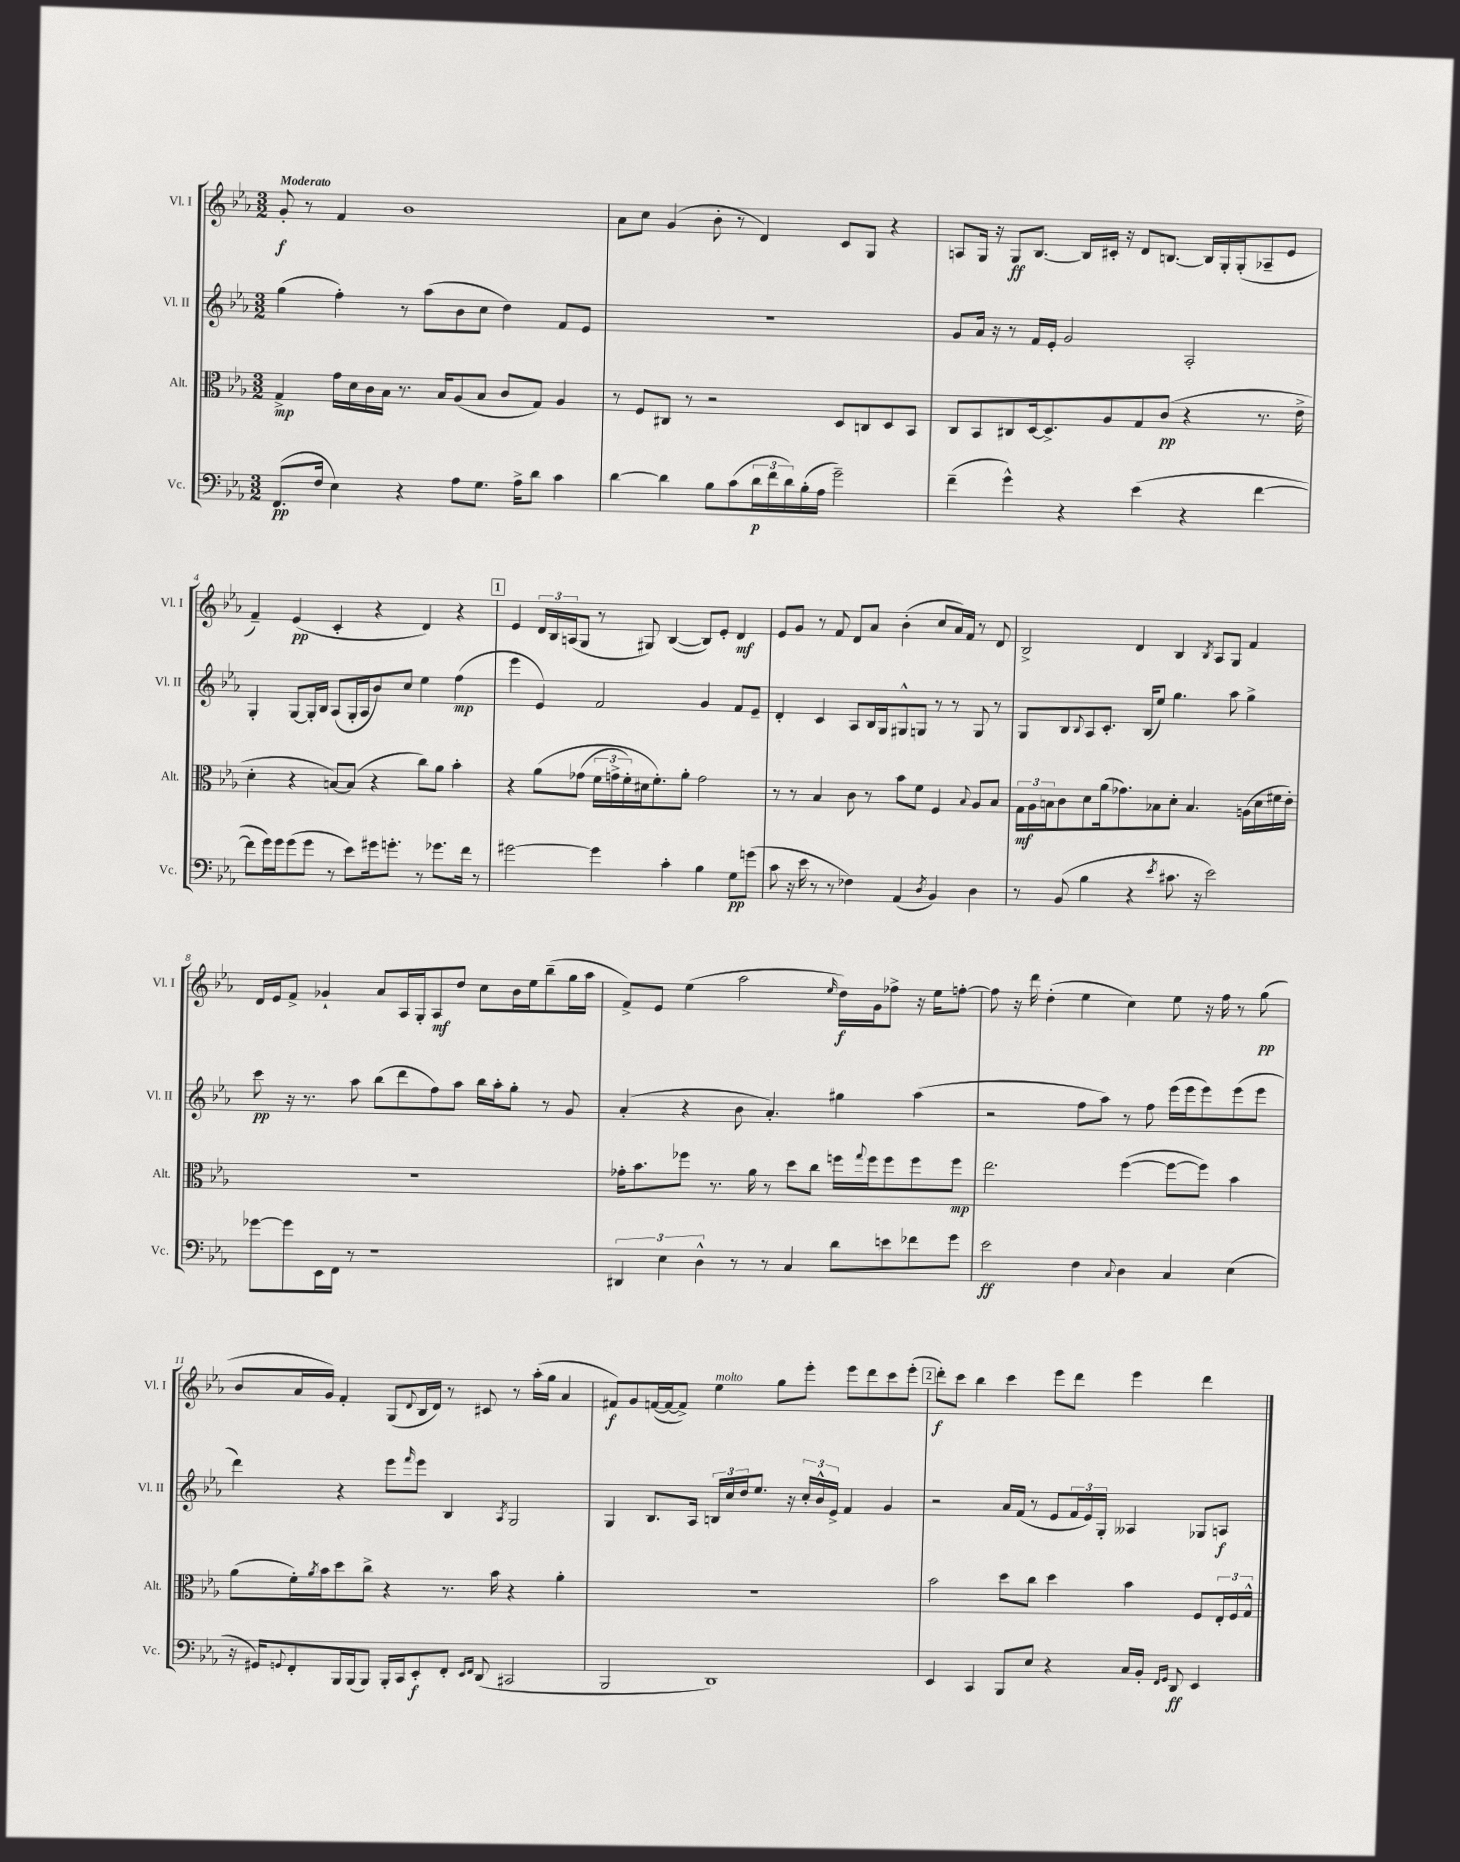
<<
\new StaffGroup <<
\new Staff = "s0" \with { instrumentName = "Vl. I" shortInstrumentName = "Vl. I" } {
    \clef treble \key ees \major \numericTimeSignature \time 3/2 \tempo "Moderato"
    g'8-.\f r8 f'4 bes'1 |
    aes'8 c''8 g'4( bes'8-. r8 d'4) c'8 g8 r4 |
    a8 g16 r16 g8\ff bes8.~ bes16 cis'16-. r16 d'8 b8.~ b16 g16-. g16-.( aes8-- ees'8 |
    f'4--) ees'4\pp( c'4-. r4 d'4) r4 |
    \mark \markup { \box "1" } ees'4 \tuplet 3/2 { d'16 bes16 a16( } g8 r8 gis8) bes4~( bes8) ees'8-. d'4\mf |
    ees'8 g'8 r8 f'8 d'8 aes'8 bes'4-.( c''8 aes'16) f'16 r8 d'8 |
    bes2-> d'4 bes4 \acciaccatura { bes8 } aes8 g8 f'4 |
    d'16 ees'16 f'8-> ges'4-! aes'8 aes16 g16-. aes8\mf d''8 c''8 bes'16 ees''16 bes''8--( g''16 aes''16 |
    f'8->) ees'8 ees''4( aes''2 \grace { ees''16 } d''16\f) g'16 fes''8-> r16 ees''16 f''8~-. |
    f''8 r16 d'''16 d''4-.( ees''4 c''4) ees''8 r16 f''16 r8 g''8\pp( |
    bes'8 aes'16 g'16) f'4-. g8( \appoggiatura { d'8 } bes16 d'16) r8 cis'8 r8 aes''16-.( g''16 aes'4 |
    fis'8\f) g'8 f'16~( f'16~ f'8->) ees''4^\markup { \italic "molto" } g''8 ees'''8-. ees'''8 d'''8 c'''8 ees'''8-.( |
    \mark \markup { \box "2" } d'''8-.\f) c'''8 bes''4 c'''4 ees'''8 d'''8 ees'''4 d'''4 \bar "|." |
}
\new Staff = "s1" \with { instrumentName = "Vl. II" shortInstrumentName = "Vl. II" } {
    \clef treble \key ees \major \numericTimeSignature \time 3/2
    g''4( f''4-.) r8 aes''8( bes'8 c''8 d''4) f'8 ees'8 |
    R1. |
    g'8 aes'16 r16 r8 f'16 ees'16-. g'2 aes2-. |
    g4-. g8~ g16-. bes16 aes8( g16-. aes16 bes'8) c''8 ees''4 f''4\mp( |
    \mark \markup { \box "1" } ees'''4 ees'4) f'2 g'4 f'8 ees'8-- |
    d'4-. c'4 aes8 bes16 g16 gis8-^ g8 r8 r8 g8 r8 |
    g8 bes8 \appoggiatura { bes8 } aes8 c'8.-. bes16( ees''8) g''4. aes''8 g''4-> |
    c'''8\pp r16 r8. aes''8 bes''8( d'''8 f''8) aes''8 bes''16 aes''16-. g''8-. r8 g'8 |
    aes'4-.( r4 bes'8 aes'4.-.) gis''4 aes''4( |
    r2 f''8 aes''8) r8 f''8 ees'''16( ees'''16 ees'''8) ees'''8( ees'''8 |
    d'''4) r4 ees'''8 \grace { f'''16 } ees'''8 bes4 \acciaccatura { aes8 } g2 |
    g4 bes8. aes16 \tuplet 3/2 { b16 c''16 d''16 } ees''8. r16 \tuplet 3/2 { c''16-. bes'16-^ ees'16-> } f'4 g'4 |
    \mark \markup { \box "2" } r2 aes'16 f'16( r8 ees'8 \tuplet 3/2 { f'16 ees'16) g16-. } aeses4 ges8 a8\f \bar "|." |
}
\new Staff = "s2" \with { instrumentName = "Alt." shortInstrumentName = "Alt." } {
    \clef alto \key ees \major \numericTimeSignature \time 3/2
    g4->\mp g'16 d'16 c'16 bes16 r8. bes16 aes8( bes8 c'8 g8) aes4 |
    r8 f8 cis8 r8 r2 d8 c8 d8 bes,8 |
    c8 bes,8 cis8 d16~ d8.-> aes8 g8 c'8\pp( r4 r8. ees'16-> |
    d'4-. r4 b8~) b8( r4 c''8) aes'8 bes'4-. |
    \mark \markup { \box "1" } r4 aes'8\( ges'8( \tuplet 3/2 { f'16 g'16-> f'16-.) } dis'16 f'8.-.\) aes'8-. g'2 |
    r8 r8 bes4 c'8 r8 bes'8 f'8 f4 \appoggiatura { bes8 } aes8 bes8 |
    \tuplet 3/2 { g16\mf aes16 b16 } c'8 d'8 aes'16( ges'8.) bes8 d'8-. bes4. a16( d'16 fis'16 ees'16-.) |
    R1. |
    ges'16-. bes'8. fes''8 r8. aes'16 r8 d''8 c''8 f''16 \appoggiatura { g''8 } f''16 f''8 f''8 f''8\mp |
    ees''2. f''4~( f''8~ f''8) bes'4 |
    aes'8( f'16-.) \acciaccatura { aes'8 } bes'16 d''8 c''8-> r4 r8. bes'16 r4 aes'4-. |
    R1. |
    \mark \markup { \box "2" } bes'2 d''8 c''8 d''4 bes'4 f8 \tuplet 3/2 { ees16-. f16 g16-^ } \bar "|." |
}
\new Staff = "s3" \with { instrumentName = "Vc." shortInstrumentName = "Vc." } {
    \clef bass \key ees \major \numericTimeSignature \time 3/2
    f,8.\pp( f16 ees4) r4 aes8 g8. aes16-> d'8 c'4 |
    d'4~ d'4 bes8 c'8( \tuplet 3/2 { d'16\p f'16 d'16) } bes16-.( aes16 g'2--) |
    f'4--( g'4-^) r4 ees'4( r4 f'4~ |
    f'8 g'16) g'16 g'8( g'8 r8 ees'8) gis'16 g'8.-. r8 ges'8. f'16 r8 |
    \mark \markup { \box "1" } gis'2~ gis'4 c'4-. bes4 g8\pp g'8( |
    c'8 r16 ees'16 r8 r8 fes4) aes,4( \acciaccatura { d8 } bes,4) d4 |
    r8 bes,8( bes4 r4 \acciaccatura { ees'8 } cis'8. r16 ees'2) |
    ges'8~ ges'8 ees,16 f,16 r8 r1 |
    \tuplet 3/2 { dis,4 ees4 d4-^ } r8 r8 c4 d'8 e'8 fes'8 g'8 |
    ees'2\ff f4 \appoggiatura { c8 } d4 c4 ees4( |
    r16 gis,16) \appoggiatura { g,8 } f,8-. bes,,16 bes,,16( bes,,8) bes,,16-. c,16 ees,8-.\f f,8-. \grace { ees,16 f,16 } d,8( cis,2 |
    bes,,2 d,1) |
    \mark \markup { \box "2" } ees,4 c,4 bes,,8 ees8 r4 c16 bes,16-. \grace { f,16 g,16 } d,8\ff ees,4 \bar "|." |
}
>>
>>
